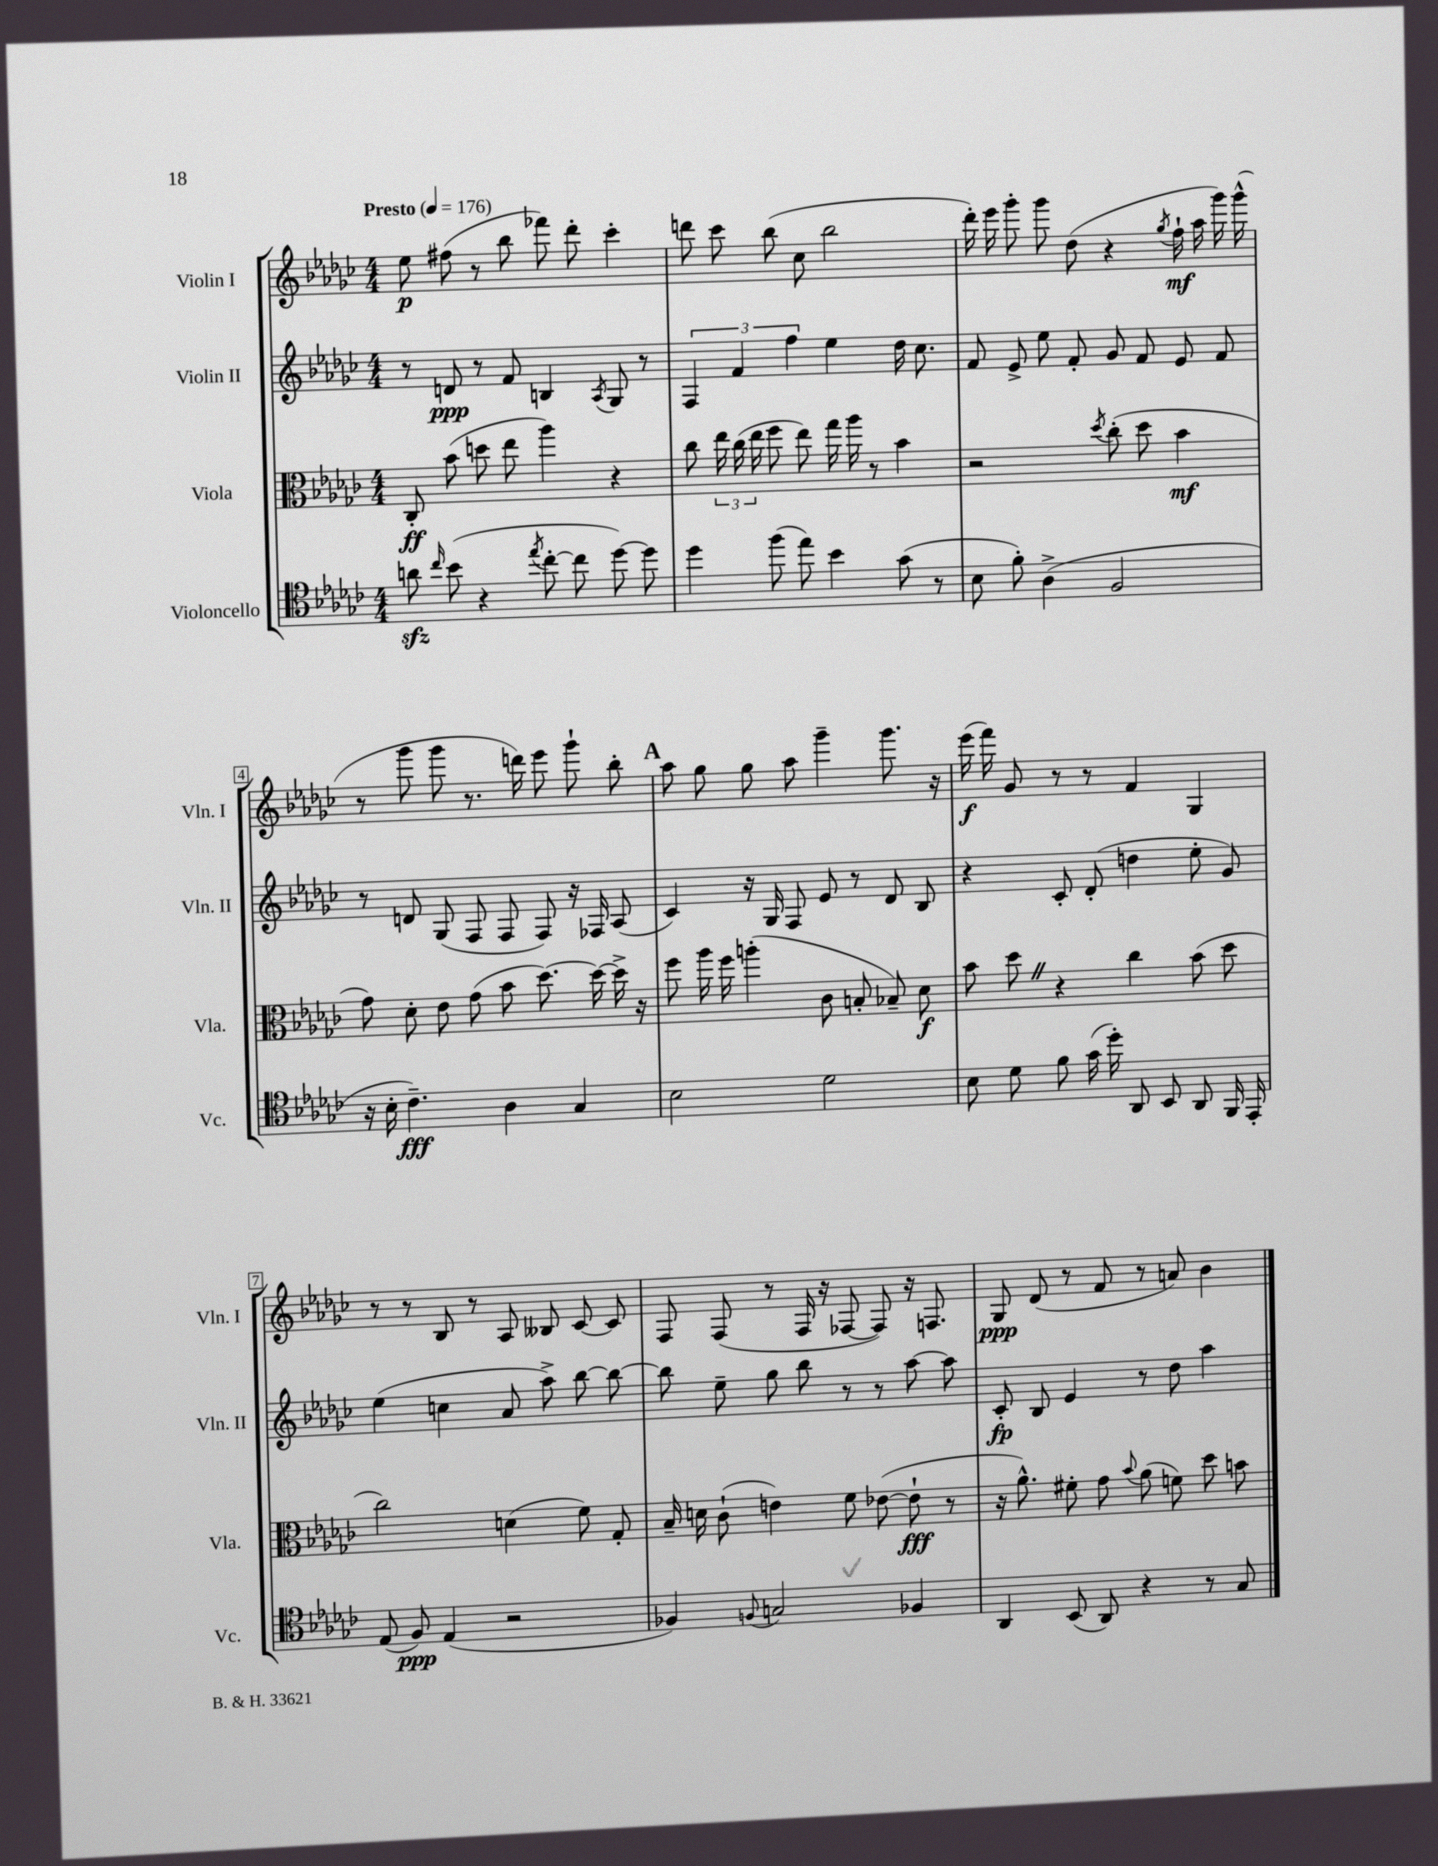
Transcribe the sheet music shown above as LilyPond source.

<<
\new StaffGroup <<
\new Staff = "s0" \with { instrumentName = "Violin I" shortInstrumentName = "Vln. I" } {
    \clef treble \key ges \major \numericTimeSignature \time 4/4 \tempo "Presto" 4 = 176
    \autoBeamOff ees''8\p fis''8( r8 bes''8 fes'''8) des'''8-. ces'''4-. |
    d'''8 ces'''8 bes''8( ces''8 bes''2 |
    des'''16-.) ees'''16 ges'''8-. ges'''8 des''8( r4 \acciaccatura { ges''8 } f''16-!\mf aes''16 ges'''16) ges'''16-^( |
    r8 ges'''8 ges'''8 r8. d'''16) ees'''8 ges'''8-! bes''8-. |
    \mark \markup { \bold "A" } aes''8 ges''8 ges''8 aes''8 ges'''4-- ges'''8. r16 |
    ees'''16\f( f'''16) ges'8 r8 r8 f'4 ges4 |
    r8 r8 bes8 r8 aes8 beses8 ces'8~ ces'8 |
    f8 f8( r8 f16 r16 fes8~ fes8) r16 f8. |
    ges8\ppp des'8( r8 f'8 r8 a'8) bes'4 \bar "|." |
}
\new Staff = "s1" \with { instrumentName = "Violin II" shortInstrumentName = "Vln. II" } {
    \clef treble \key ges \major \numericTimeSignature \time 4/4
    \autoBeamOff r8 d'8\ppp r8 f'8 b4 \acciaccatura { aes8 } ges8 r8 |
    \tuplet 3/2 { f4 f'4 f''4 } ees''4 des''16 ces''8. |
    f'8 ees'8-> ees''8 f'8-. ges'8 f'8 ees'8 f'8 |
    r8 d'8 ges8( f8 f8 f8) r16 fes16 aes8( |
    \mark \markup { \bold "A" } ces'4) r16 ges16 f8 ees'8 r8 des'8 bes8 |
    r4 ces'8-. des'8-.( d''4 ees''8-. ges'8) |
    ees''4( c''4 aes'8 aes''8->) bes''8~ bes''8~ |
    bes''8 ees''8-- ges''8 bes''8 r8 r8 aes''8~ aes''8 |
    ces'8-.\fp bes8 ees'4 r8 des''8 aes''4 \bar "|." |
}
\new Staff = "s2" \with { instrumentName = "Viola" shortInstrumentName = "Vla." } {
    \clef alto \key ges \major \numericTimeSignature \time 4/4
    \autoBeamOff ces8-.\ff bes'8( d''8 ees''8 aes''4) r4 |
    ces''8 \tuplet 3/2 { ees''16 ces''16( ees''16 } f''8 ees''8) ges''16 aes''16 r8 bes'4 |
    r2 \acciaccatura { des''8 } ces''8-.( des''8 bes'4\mf |
    ges'8) des'8-. ees'8 ges'8( bes'8 des''8.~) des''16~ des''16-> r16 |
    \mark \markup { \bold "A" } f''8 aes''16 f''16 a''4-.( ces'8 b8-. bes8--) des'8\f |
    bes'8 des''8 \once \override BreathingSign.text = \markup { \musicglyph "scripts.caesura.straight" } \breathe r4 ces''4 bes'8( des''8 |
    ces''2) d'4( f'8) ges8-. |
    bes16-- d'16 ces'8-!( e'4) f'8 ees'8~( ees'8-!\fff r8 |
    r16 aes'8.-^) fis'8-. ges'8 \appoggiatura { bes'8 } aes'8( f'8) des''8 b'8 \bar "|." |
}
\new Staff = "s3" \with { instrumentName = "Violoncello" shortInstrumentName = "Vc." } {
    \clef tenor \key ges \major \numericTimeSignature \time 4/4
    \autoBeamOff a'8\sfz \grace { ces''16 } bes'8( r4 \acciaccatura { ees''8 } ces''8~-. ces''8 des''8~) des''8 |
    des''4 f''8( ees''8) bes'4 ges'8( r8 |
    bes8 f'8-.) aes4->( f2 |
    r16 bes16-. ces'4.--\fff) aes4 ges4 |
    \mark \markup { \bold "A" } bes2 des'2 |
    bes8 des'8 f'8 ges'16( des''16-.) aes,8 bes,8 aes,8 f,16 ees,16-. |
    ees8( f8\ppp) ees4( r2 |
    fes4) \appoggiatura { f8 } g2 fes4 |
    aes,4 bes,8( aes,8) r4 r8 ges8 \bar "|." |
}
>>
>>
\layout { \context { \Score \override BarNumber.stencil = #(make-stencil-boxer 0.1 0.3 ly:text-interface::print) } }
